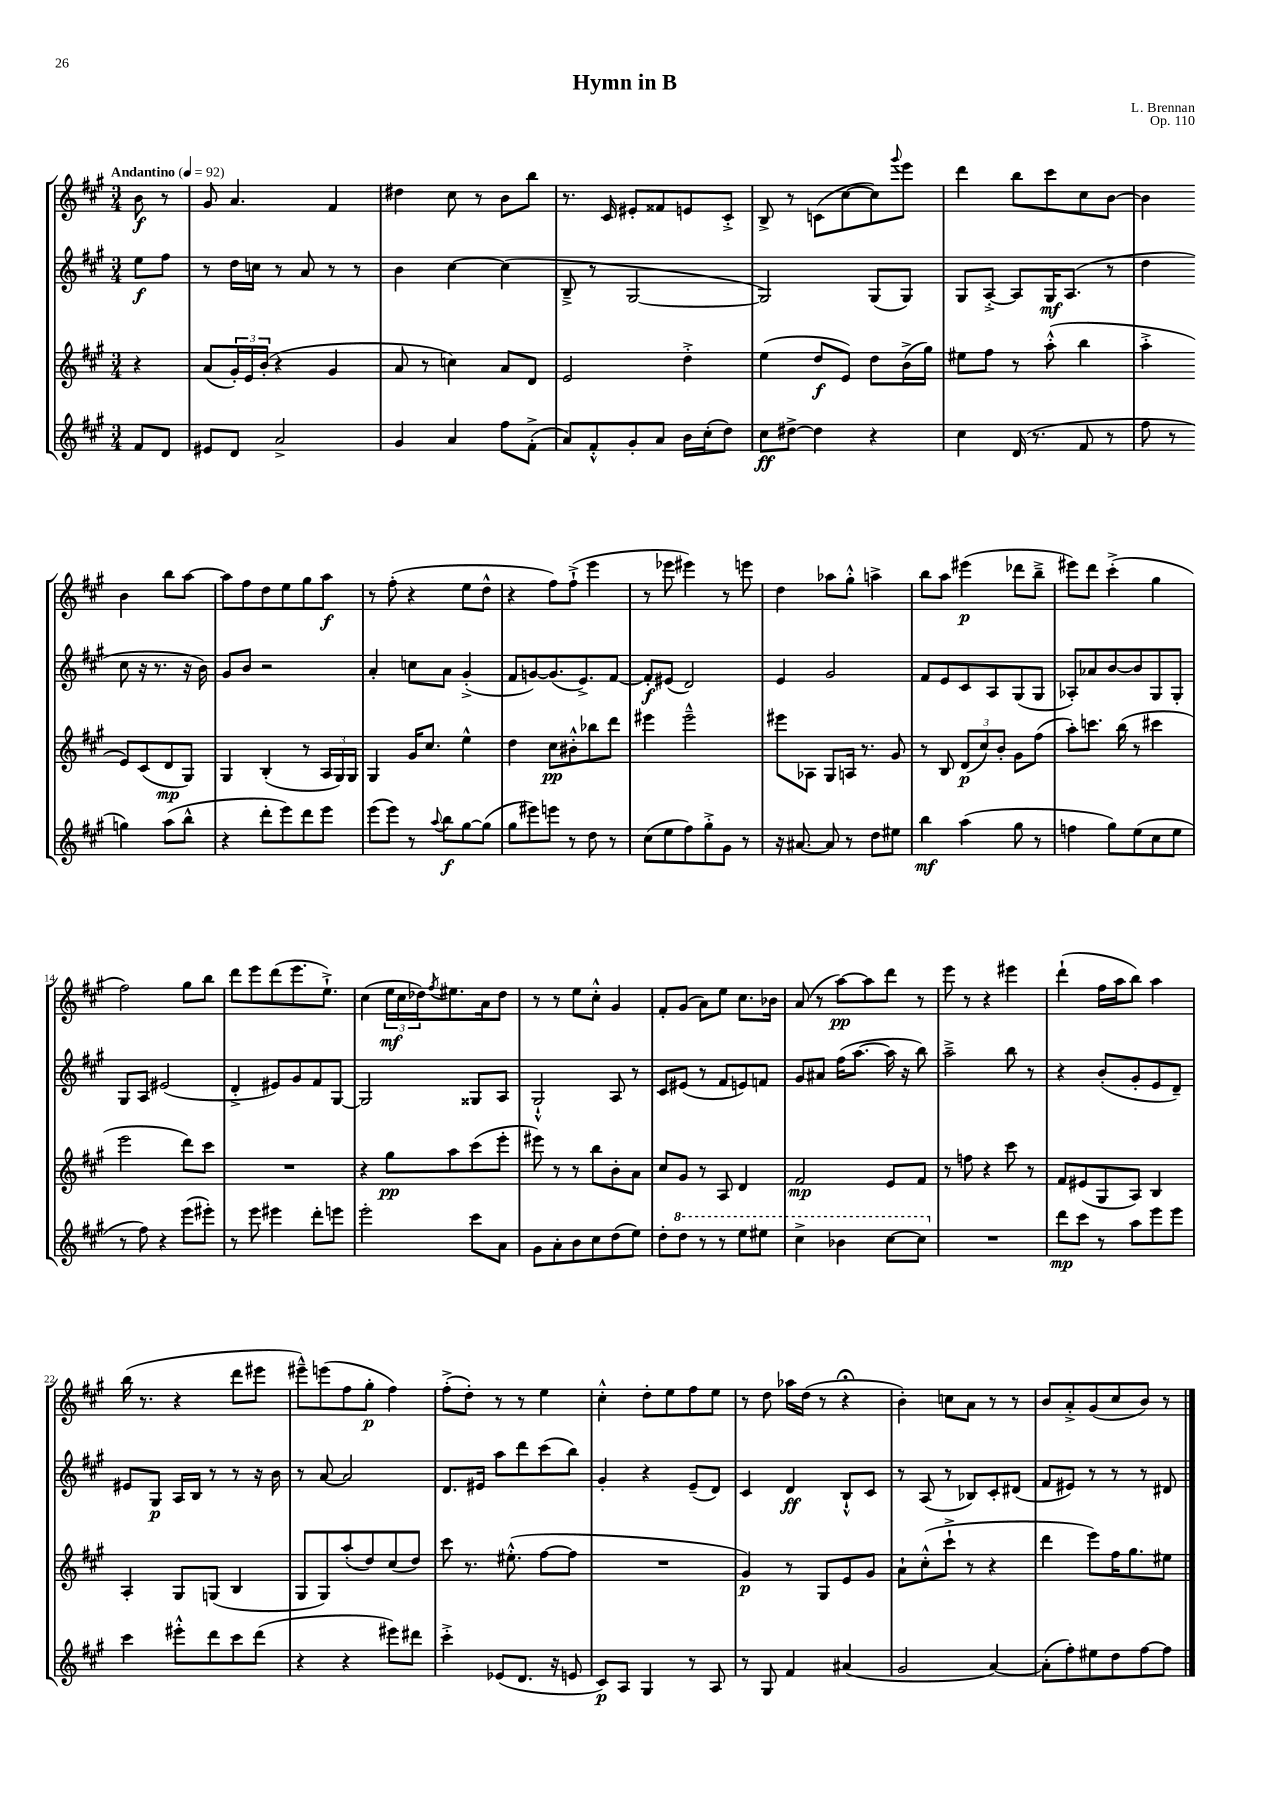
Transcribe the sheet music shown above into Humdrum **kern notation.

**kern	**dynam	**kern	**dynam	**kern	**dynam	**kern	**dynam
*part4	*part4	*part3	*part3	*part2	*part2	*part1	*part1
*staff4	*staff4	*staff3	*staff3	*staff2	*staff2	*staff1	*staff1
*clefG2	*	*clefG2	*	*clefG2	*	*clefG2	*
*k[f#c#g#]	*	*k[f#c#g#]	*	*k[f#c#g#]	*	*k[f#c#g#]	*
*M3/4	*	*M3/4	*	*M3/4	*	*M3/4	*
*MM92	*	*MM92	*	*MM92	*	*MM92	*
=	=	=	=	=	=	=	=
!	!	!	!	!	!	!LO:TX:a:B:t=Andantino	!
8f#/L	.	4r	.	8ee\L	f	8b\	f
8d/J	.	.	.	8ff#\J	.	8r	.
=1	=1	=1	=1	=1	=1	=1	=1
8e#X/L	.	(8a/L	.	8r	.	8g#/	.
8d/J	.	24g#'/L)	.	16dd\LL	.	4.a/	.
.	.	24e/	.	.	.	.	.
.	.	.	.	16ccn\JJ	.	.	.
.	.	(24b'/JJ	.	.	.	.	.
2a^/	.	4r	.	8r	.	.	.
.	.	.	.	8a/	.	.	.
.	.	4g#/	.	8r	.	4f#/	.
.	.	.	.	8r	.	.	.
=2	=2	=2	=2	=2	=2	=2	=2
4g#/	.	8a/	.	4b\	.	4dd#X\	.
.	.	8r	.	.	.	.	.
4a/	.	4ccn\)	.	[4cc#\	.	8cc#\	.
.	.	.	.	.	.	8r	.
8ff#\L	.	8a/L	.	(4cc#\]	.	8b\L	.
(8f#'^\J	.	8d/J	.	.	.	8bb\J	.
=3	=3	=3	=3	=3	=3	=3	=3
8a/L)	.	2e/	.	8B~^/	.	8.r	.
8f#'^^/	.	.	.	8r	.	.	.
.	.	.	.	.	.	16c#/	.
8g#'/	.	.	.	[2G#/	.	8e#X'/L	.
8a/J	.	.	.	.	.	8f##X/	.
16b\LL	.	4dd'^\	.	.	.	8en/	.
(16cc#'\J	.	.	.	.	.	.	.
8dd\J)	.	.	.	.	.	8c#'^/J	.
=4	=4	=4	=4	=4	=4	=4	=4
8cc#\L	ff	(4ee\	.	2G#/])	.	8B^/	.
[8dd#X^\J	.	.	.	.	.	8r	.
4dd#\]	.	8dd/L	f	.	.	(8cn\L	.
.	.	8e/J)	.	.	.	[8cc#\	.
4r	.	8dd\L	.	(8G#/L	.	8cc#\])	.
.	.	.	.	.	.	8qqggg#/	.
.	.	(16b^\L	.	8G#/J)	.	8eee\J	.
.	.	16gg#\JJ)	.	.	.	.	.
=5	=5	=5	=5	=5	=5	=5	=5
4cc#\	.	8ee#X\L	.	8G#/L	.	4ddd\	.
.	.	8ff#\J	.	[8A'^/J	.	.	.
(16d/	.	8r	.	8A/L]	.	8bb\L	.
8.r	.	.	.	.	.	.	.
.	.	(8aa'^^\	.	16G#/K	mf	8ccc#\	.
.	.	.	.	(8.A/J	.	.	.
8f#/	.	4bb\	.	.	.	8cc#\	.
8r	.	.	.	8r	.	[8b\J	.
=6	=6	=6	=6	=6	=6	=6	=6
8ff#\	.	4aa'^\	.	4dd\	.	4b\]	.
8r	.	.	.	.	.	.	.
4ggn\)	.	8e/L)	.	8cc#\	.	4b\	.
.	.	(8c#/	.	16r	.	.	.
.	.	.	.	8.r	.	.	.
(8aa\L	.	8d/	mp	.	.	8bb\L	.
8bb^^\J	.	8G#/J)	.	16r	.	[8aa\J	.
.	.	.	.	16b\)	.	.	.
!!LO:LB:g=z
=7	=7	=7	=7	=7	=7	=7	=7
4r	.	4G#/	.	8g#/L	.	8aa\L]	.
.	.	.	.	8b/J	.	8ff#\	.
8ddd'\L	.	(4B'/	.	2r	.	8dd\	.
8eee\)	.	.	.	.	.	8ee\	.
8ddd\	.	8r	.	.	.	8gg#\	.
8eee\J	.	24A/LL	.	.	.	8aa\J	f
.	.	24G#/)	.	.	.	.	.
.	.	24G#/JJ	.	.	.	.	.
=8	=8	=8	=8	=8	=8	=8	=8
(8eee\L	.	4G#/	.	4a'/	.	8r	.
8eee\J)	.	.	.	.	.	(8ff#'\	.
8r	.	16g#/KL	.	8ccn\L	.	4r	.
.	.	8.cc#/J	.	.	.	.	.
8qqaa/	.	.	.	.	.	.	.
8bb\L	f	.	.	8a\J	.	.	.
[8gg#\	.	4ee^^\	.	(4g#'^/	.	8ee\L	.
(8gg#\J]	.	.	.	.	.	8dd^^\J	.
=9	=9	=9	=9	=9	=9	=9	=9
8gg#\L	.	4dd\	.	8f#/L	.	4r	.
8eee#X\)	.	.	.	[8gn/)	.	.	.
8eeen\J	.	8cc#\L	pp	(8.g/]	.	8ff#\L)	.
8r	.	8b#X'^^\	.	.	.	(8ff#`^\J	.
.	.	.	.	8.e^/)	.	.	.
8dd\	.	8bb-X\	.	.	.	4eee\	.
8r	.	8ddd\J	.	[8f#/J	.	.	.
=10	=10	=10	=10	=10	=10	=10	=10
(8cc#\L	.	4eee#X\	.	8f#'/L]	f	8r	.
8ee\	.	.	.	(8e#X/J	.	8eee-X\	.
8ff#\)	.	2eee#~^^\	.	2d/)	.	4eee#X\)	.
8gg#'^\	.	.	.	.	.	.	.
8g#\J	.	.	.	.	.	8r	.
8r	.	.	.	.	.	8eeen\	.
=11	=11	=11	=11	=11	=11	=11	=11
16r	.	8eee#X\L	.	4e/	.	4dd\	.
[8.a#X/	.	.	.	.	.	.	.
.	.	8A-X\J	.	.	.	.	.
8a#/]	.	8G#/L	.	2g#/	.	8aa-X\L	.
8r	.	16An/Jk	.	.	.	8gg#'^^\J	.
.	.	8.r	.	.	.	.	.
8dd\L	.	.	.	.	.	4aan^\	.
8ee#X\J	.	8g#/	.	.	.	.	.
=12	=12	=12	=12	=12	=12	=12	=12
4bb\	mf	8r	.	8f#/L	.	8bb\L	.
.	.	8B/	.	8e/	.	8aa\J	.
(4aa\	.	(12d/L	p	8c#/	.	(4eee#X\	p
.	.	12cc#/)	.	.	.	.	.
.	.	.	.	8A/	.	.	.
.	.	12b'/J	.	.	.	.	.
8gg#\	.	8g#\L	.	(8G#/	.	8ddd-X\L	.
8r	.	(8ff#\J	.	8G#/J	.	8bb~^\J	.
=13	=13	=13	=13	=13	=13	=13	=13
4ffn\	.	8aa'\L)	.	8A-X'/L)	.	8eee#X\L)	.
.	.	8.cccn\J	.	8a-X/	.	8ddd\J	.
8gg#\L)	.	.	.	[8b/	.	(4ccc#'^\	.
.	.	(16bb\	.	.	.	.	.
(8ee\	.	8r	.	8b/]	.	.	.
8cc#\	.	4ccc#X\	.	8G#/	.	4gg#\	.
8ee\J	.	.	.	8G#'/J	.	.	.
!!LO:LB:g=z
=14	=14	=14	=14	=14	=14	=14	=14
8r	.	2eee\	.	8G#/L	.	2ff#\)	.
8ff#\)	.	.	.	8A/J	.	.	.
4r	.	.	.	(2e#X/	.	.	.
(8eee\L	.	8ddd\L)	.	.	.	8gg#\L	.
8eee#X'\J)	.	8ccc#\J	.	.	.	8bb\J	.
=15	=15	=15	=15	=15	=15	=15	=15
8r	.	2.r	.	4d'^/	.	8ddd\L	.
8eee\	.	.	.	.	.	8eee\	.
4eee#X\	.	.	.	8e#X/L)	.	(8ddd\	.
.	.	.	.	8g#/	.	8.eee\	.
8ddd'\L	.	.	.	8f#/	.	.	.
.	.	.	.	.	.	8.ee`^\J)	.
8eeen\J	.	.	.	[8G#/J	.	.	.
=16	=16	=16	=16	=16	=16	=16	=16
2eee'\	.	4r	.	2G#/]	.	(4cc#\	.
.	.	8gg#\L	pp	.	.	24ee\LL	mf
.	.	.	.	.	.	24cc#\	.
.	.	.	.	.	.	24dd-X\J)	.
.	.	.	.	.	.	8qff#/	.
.	.	8aa\	.	.	.	8.ee#X\	.
8ccc#\L	.	(8ccc#\	.	8G##X/L	.	.	.
.	.	.	.	.	.	16a\k	.
8a\J	.	8eee'\J	.	8A/J	.	8dd-\J	.
=17	=17	=17	=17	=17	=17	=17	=17
8g#\L	.	8eee#X\)	.	2G#`^^/	.	8r	.
8a'\	.	8r	.	.	.	8r	.
8b\	.	8r	.	.	.	8ee\L	.
8cc#\	.	8bb\L	.	.	.	8cc#'^^\J	.
(8dd\	.	8b'\	.	8A/	.	4g#/	.
8ee\J)	.	8a\J	.	8r	.	.	.
=18	=18	=18	=18	=18	=18	=18	=18
8dd'\L	.	8cc#/L	.	8c#/L	.	8f#'/L	.
*8va	*	*	*	*	*	*	*
8ddd\J	.	8g#/J	.	(8e#X/J	.	(8g#/J	.
8r	.	8r	.	8r	.	8a\L)	.
8r	.	8A/	.	8f#/L	.	8ee\J	.
8eee\L	.	4d/	.	8en/)	.	8.cc#\L	.
8eee#X\J	.	.	.	8fn/J	.	.	.
.	.	.	.	.	.	16b-X\Jk	.
=19	=19	=19	=19	=19	=19	=19	=19
4ccc#^\	.	2f#/	mp	8g#/L	.	(8a/	.
.	.	.	.	8a#X/J	.	8r	.
4bb-X\	.	.	.	(16ff#\KL	.	[8aa\L)	pp
.	.	.	.	[8.aa\J	.	.	.
.	.	.	.	.	.	8aa\]	.
[8ccc#\L	.	8e/L	.	16aa\]	.	8ddd\J	.
.	.	.	.	16r	.	.	.
8ccc#\J]	.	8f#/J	.	8bb\)	.	8r	.
=20	=20	=20	=20	=20	=20	=20	=20
*X8va	*	*	*	*	*	*	*
2.r	.	8r	.	2aa~^\	.	8eee\	.
.	.	8ffn\	.	.	.	8r	.
.	.	4r	.	.	.	4r	.
.	.	8ccc#\	.	8bb\	.	4eee#X\	.
.	.	8r	.	8r	.	.	.
=21	=21	=21	=21	=21	=21	=21	=21
8ddd\L	mp	8f#/L	.	4r	.	(4ddd`\	.
8ccc#\J	.	(8e#X/	.	.	.	.	.
8r	.	8G#/	.	(8b'/L	.	16ff#\LL	.
.	.	.	.	.	.	16aa\J	.
8aa\L	.	8A/J)	.	8g#'/	.	8bb\J)	.
8eee\	.	4B/	.	8e/	.	4aa\	.
8eee\J	.	.	.	8d~/J)	.	.	.
!!LO:LB:g=z
=22	=22	=22	=22	=22	=22	=22	=22
4ccc#\	.	4A'/	.	8e#X/L	.	(16bb\	.
.	.	.	.	.	.	8.r	.
.	.	.	.	8G#/J	p	.	.
8eee#X'^^\L	.	8G#/L	.	16A/LL	.	4r	.
.	.	.	.	16B/JJ	.	.	.
8ddd\	.	(8Gn/J	.	8r	.	.	.
8ccc#\	.	4B/	.	8r	.	8ddd\L	.
(8ddd\J	.	.	.	16r	.	8eee#X\J	.
.	.	.	.	16b\	.	.	.
=23	=23	=23	=23	=23	=23	=23	=23
4r	.	8G#/L	.	8r	.	8eee#X~^^\L)	.
.	.	8G#/)	.	[8a/	.	(8eeen\	.
4r	.	(8aa'/	.	2a/]	.	8ff#\	.
.	.	8dd/)	.	.	.	8gg#'\J	p
8eee#X\L)	.	(8cc#/	.	.	.	4ff#\)	.
8ddd#X\J	.	8dd/J)	.	.	.	.	.
=24	=24	=24	=24	=24	=24	=24	=24
4ccc#'^\	.	8ccc#\	.	8.d/L	.	(8ff#'^\L	.
.	.	8.r	.	.	.	8dd'\J)	.
.	.	.	.	16e#X/Jk	.	.	.
(8e-X/L	.	.	.	8aa\L	.	8r	.
.	.	(8.ee#X'^^\	.	.	.	.	.
8.d/J	.	.	.	8ddd\	.	8r	.
.	.	[8ff#\L	.	(8ccc#\	.	4ee\	.
16r	.	.	.	.	.	.	.
8en/	.	8ff#\J]	.	8bb\J)	.	.	.
=25	=25	=25	=25	=25	=25	=25	=25
8c#/L)	p	2.r	.	4g#'/	.	4cc#'^^\	.
8A/J	.	.	.	.	.	.	.
4G#/	.	.	.	4r	.	8dd'\L	.
.	.	.	.	.	.	8ee\	.
8r	.	.	.	(8e~/L	.	8ff#\	.
8A/	.	.	.	8d/J)	.	8ee\J	.
=26	=26	=26	=26	=26	=26	=26	=26
8r	.	4g#/)	p	4c#/	.	8r	.
8G#/	.	.	.	.	.	8dd\	.
4f#/	.	8r	.	4d/	ff	16aa-X\LL	.
.	.	.	.	.	.	(16dd\JJ	.
.	.	8G#/L	.	.	.	8r	.
(4a#X/	.	8e/	.	8B`^^/L	.	4r;<	.
.	.	8g#/J	.	8c#/J	.	.	.
=27	=27	=27	=27	=27	=27	=27	=27
2g#/	.	8a`\L	.	8r	.	4b'\)	.
.	.	(8cc#'^^\	.	(8A/	.	.	.
.	.	8ccc#`^\J	.	8r	.	8ccn\L	.
.	.	8r	.	8B-X/L)	.	8a\J	.
[4a/)	.	4r	.	8c#'/	.	8r	.
.	.	.	.	(8d#X/J	.	8r	.
=28	=28	=28	=28	=28	=28	=28	=28
(8a'\L]	.	4ddd\	.	8f#/L	.	8b/L	.
8ff#'\)	.	.	.	8e#X/J)	.	8a'^/	.
8ee#X\	.	8eee\L)	.	8r	.	(8g#/	.
8dd\	.	16ff#\K	.	8r	.	8cc#/	.
.	.	8.gg#\	.	.	.	.	.
[8ff#\	.	.	.	8r	.	8b/J)	.
8ff#\J]	.	8ee#X\J	.	8d#X/	.	8r	.
==	==	==	==	==	==	==	==
*-	*-	*-	*-	*-	*-	*-	*-
